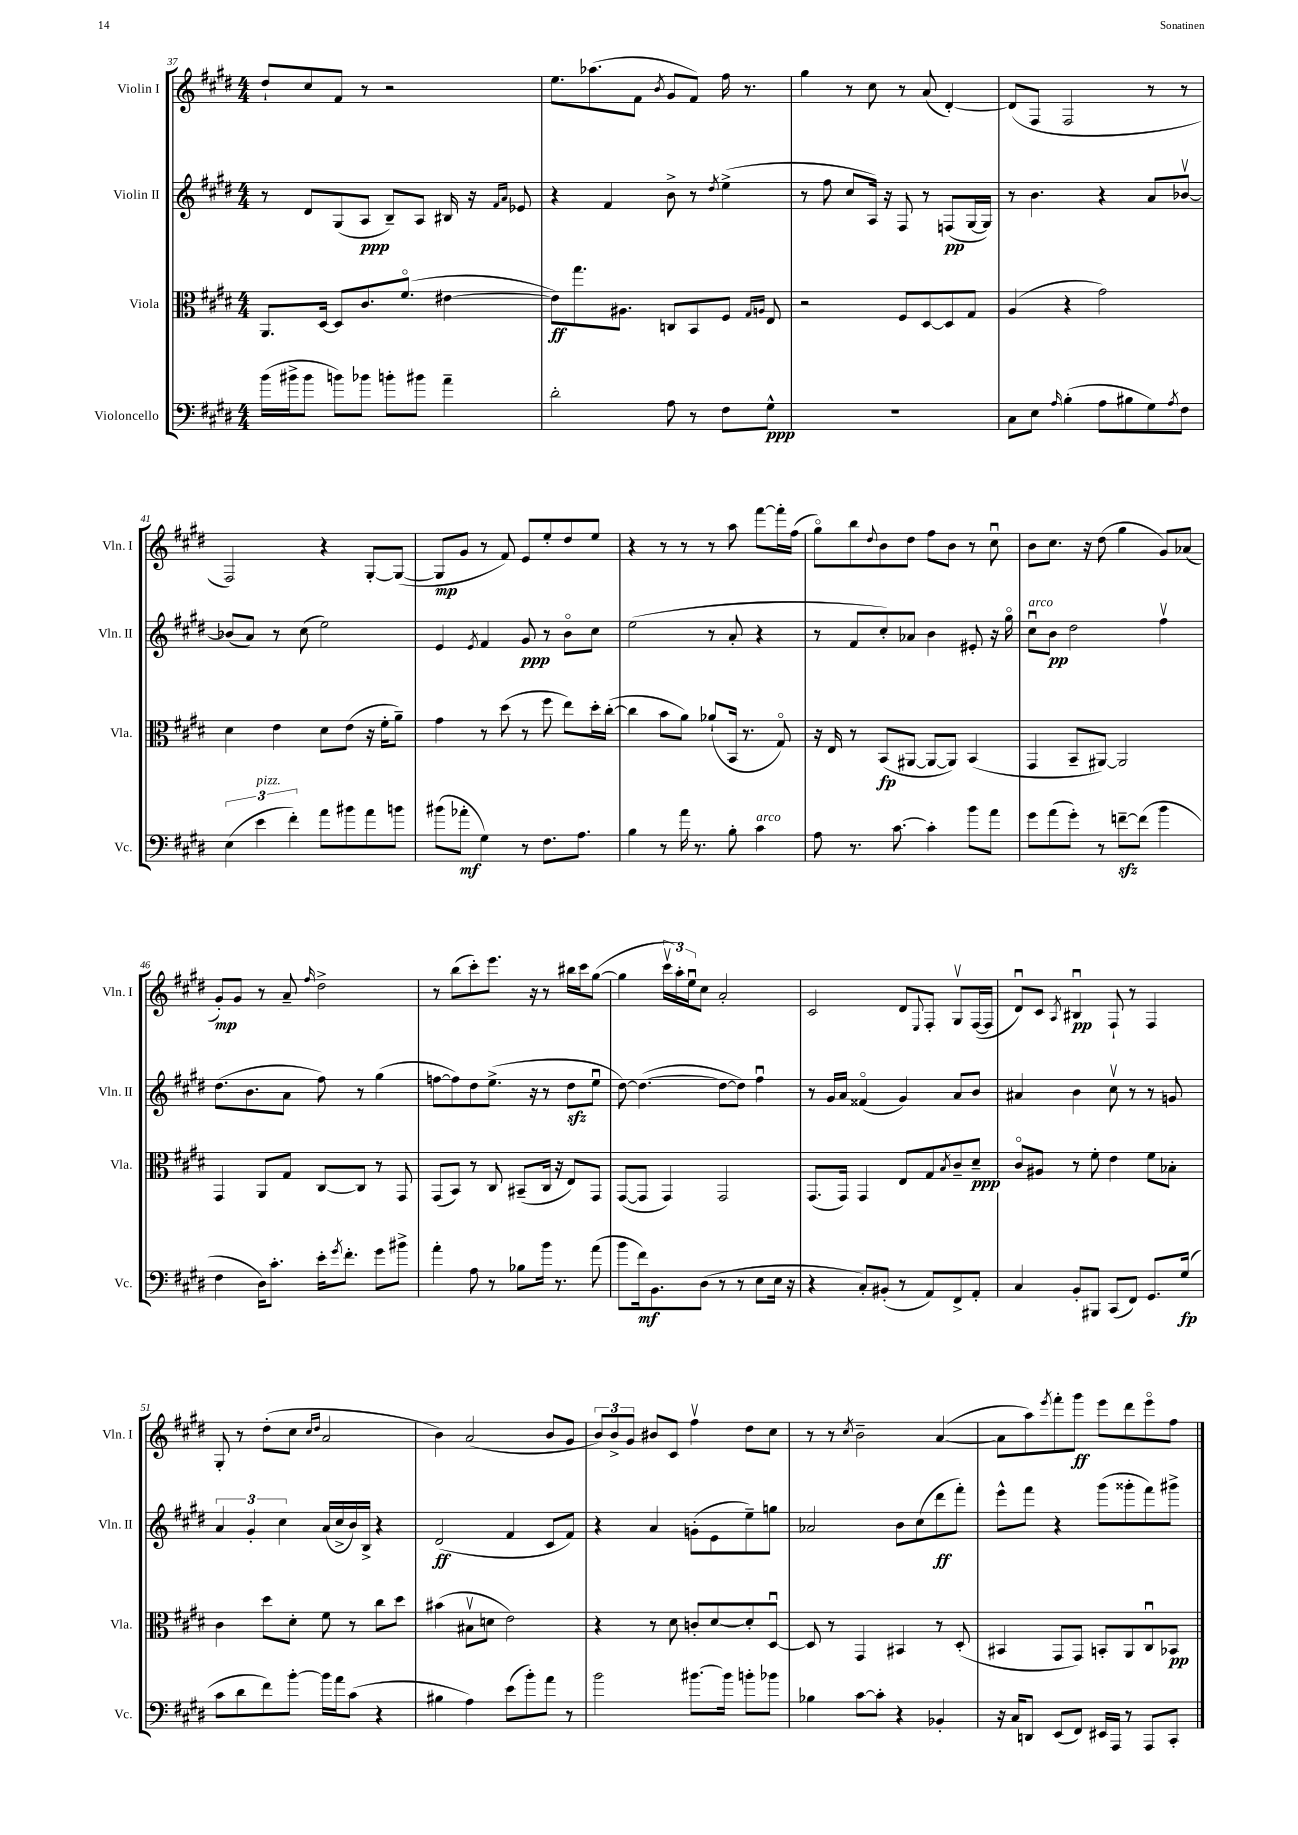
<<
\new StaffGroup <<
\new Staff = "s0" \with { instrumentName = "Violin I" shortInstrumentName = "Vln. I" } {
    \clef treble \key e \major \numericTimeSignature \time 4/4
    dis''8-! cis''8 fis'8 r8 r2 |
    e''8. aes''8.( fis'8 \acciaccatura { b'8 } gis'8 fis'8) fis''16 r8. |
    gis''4 r8 cis''8 r8 a'8( dis'4~-.) |
    dis'8( fis8 fis2 r8 r8 |
    fis2) r4 gis8~-. gis8~( |
    gis8\mp gis'8 r8 fis'8) e'8 e''8-. dis''8 e''8 |
    r4 r8 r8 r8 a''8 fis'''8~ fis'''16-. fis''16( |
    gis''8\flageolet) b''8 \appoggiatura { dis''8 } b'8 dis''8 fis''8 b'8 r8 cis''8\downbow |
    b'8 cis''8. r16 dis''8( gis''4 gis'8) aes'8( |
    gis'8-.\mp) gis'8 r8 a'8-- \grace { fis''16 } dis''2-> |
    r8 b''8( cis'''8-.) e'''8. r16 r8 bis''16 cis'''16 gis''8~( |
    gis''4 \tuplet 3/2 { cis'''16\upbow a''16-.) e''16\downbow } cis''8 a'2-. |
    cis'2 dis'8 \appoggiatura { e8 } fis8-. gis8\upbow fis16~( fis16 |
    dis'8\downbow) cis'8 \acciaccatura { a8 } bis4\downbow\pp fis8-! r8 fis4 |
    gis8-. r8 dis''8-.( cis''8 \grace { cis''16 dis''16 } a'2 |
    b'4) a'2( b'8 gis'8 |
    \tuplet 3/2 { b'8) b'8-> gis'8 } bis'8 cis'8 fis''4\upbow dis''8 cis''8 |
    r8 r8 \acciaccatura { cis''8 } b'2-- a'4~( |
    a'8 a''8) \acciaccatura { e'''8 } fis'''8-. gis'''8\ff e'''8 dis'''8 e'''8\flageolet fis''8 \bar "|." |
}
\new Staff = "s1" \with { instrumentName = "Violin II" shortInstrumentName = "Vln. II" } {
    \clef treble \key e \major \numericTimeSignature \time 4/4
    r8 dis'8 gis8( a8\ppp b8--) a8 bis16 r16 \grace { fis'16 a'16 } ees'8 |
    r4 fis'4 b'8-> r8 \acciaccatura { dis''8 } e''4->( |
    r8 fis''8 cis''8 a16) r16 fis8 r8 f8\pp( gis16~ gis16) |
    r8 b'4. r4 a'8 bes'8~\upbow |
    bes'8( a'8) r8 cis''8( e''2) |
    e'4 \acciaccatura { e'8 } fis'4 gis'8\ppp r8 b'8\flageolet cis''8 |
    e''2( r8 a'8-. r4 |
    r8 fis'8 cis''8-.) aes'8 b'4 eis'8-. r16 gis''16\flageolet |
    cis''8\downbow^\markup { \italic "arco" } b'8\pp dis''2 fis''4\upbow |
    dis''8.( b'8. a'8 fis''8) r8 gis''4( |
    f''8~ f''8) dis''8 e''8.->( r16 r8 dis''8\sfz e''8\downbow |
    dis''8~) dis''4.~( dis''8~ dis''8) fis''4\downbow |
    r8 gis'16 a'16 fisis'4\flageolet( gis'4) a'8 b'8 |
    ais'4 b'4 cis''8\upbow r8 r8 g'8 |
    \tuplet 3/2 { a'4 gis'4-. cis''4 } a'16( cis''16-> b'16) b16-> r4 |
    dis'2\ff( fis'4 cis'8 fis'8) |
    r4 a'4 g'8-.( e'8 e''8--) g''8 |
    aes'2 b'8 cis''8( dis'''8\ff fis'''8-.) |
    e'''8-^ fis'''8 r4 gis'''8( gisis'''8-. fis'''8) gis'''8-> \bar "|." |
}
\new Staff = "s2" \with { instrumentName = "Viola" shortInstrumentName = "Vla." } {
    \clef alto \key e \major \numericTimeSignature \time 4/4
    a,8. dis16~ dis8 cis'8. fis'8.\flageolet( eis'4~ |
    eis'8\ff) gis''8. ais8. c8 b,8 fis8 \grace { gis16 a16 } e8 |
    r2 fis8 dis8~ dis8 gis8 |
    a4( r4 gis'2) |
    dis'4 e'4 dis'8 e'8( r16 fis'16-. a'8--) |
    gis'4 r8 dis''8( r8 fis''8 e''8) dis''16-. cis''16~-.( |
    cis''4 b'8 a'8) aes'8-!( b,16 r8. gis8\flageolet) |
    r16 e16 r8 b,8\fp( ais,8~ ais,8~ ais,8) b,4( |
    gis,4 b,8-- ais,8~) ais,2 |
    gis,4 a,8 gis8 cis8~ cis8 r8 gis,8 |
    gis,8( b,8) r8 cis8 bis,8--( cis16 r16 e8) gis,8 |
    gis,8~( gis,8 gis,4) gis,2 |
    gis,8.( gis,16) gis,4 e8 gis8 \acciaccatura { b8 } cis'8-- dis'8--\ppp |
    cis'8\flageolet ais8 r8 fis'8-. e'4 fis'8 bes8-. |
    cis'4 dis''8 dis'8-. fis'8 r8 cis''8 dis''8 |
    bis'4( bis8\upbow d'8 e'2) |
    r4 r8 dis'8 c'8-. dis'8~ dis'8-. dis8~\downbow |
    dis8 r8 gis,4 bis,4 r8 dis8-.( |
    bis,4 gis,8 gis,8) b,8-. a,8 cis8\downbow bes,8\pp \bar "|." |
}
\new Staff = "s3" \with { instrumentName = "Violoncello" shortInstrumentName = "Vc." } {
    \clef bass \key e \major \numericTimeSignature \time 4/4
    b'16( bis'16-> bis'8 b'8) bes'8 b'8-. bis'8 a'4-- |
    dis'2-. a8 r8 fis8 gis8-^\ppp |
    R1 |
    cis8 e8 \grace { a16 } b4-.( a8 bis8 gis8) \acciaccatura { a8 } fis8 |
    \tuplet 3/2 { e4( e'4^\markup { \italic "pizz." } fis'4-.) } a'8 bis'8 a'8 b'8 |
    bis'8( aes'8-.\mf gis4) r8 fis8. a8. |
    b4 r8 a'16 r8. b8-. cis'4^\markup { \italic "arco" } |
    a8 r8. cis'8.~ cis'4-. b'8 a'8 |
    gis'8 a'8( gis'8-.) r8 f'8~--\sfz f'8( b'4 |
    fis4 dis16) cis'8.-. e'16-. \acciaccatura { gis'8 } fis'8.-. gis'8 bis'8-> |
    a'4-. a8 r8 bes8 b'16 r8. a'8( |
    b'8 fis'16\mf) b,8. dis8( r8 r8 e8 e16 r16 |
    r4 cis8-.) bis,8-.( r8 a,8) fis,8-> a,8-. |
    cis4 b,8-. bis,,8 cis,8( fis,8) gis,8. gis16\fp( |
    cis'8 dis'8 fis'8) b'8~-. b'16 a'16 cis'8( r4 |
    bis4 a4) e'8( b'8-.) a'8 r8 |
    b'2 bis'8.~ bis'16 b'8-. bes'8 |
    bes4 cis'8~ cis'8-. r4 bes,4-. |
    r16 cis16 d,8 e,8( fis,8) eis,16 a,,16 r8 a,,8 cis,8-. \bar "|." |
}
>>
>>
\layout { \context { \Score currentBarNumber = #37 } }
